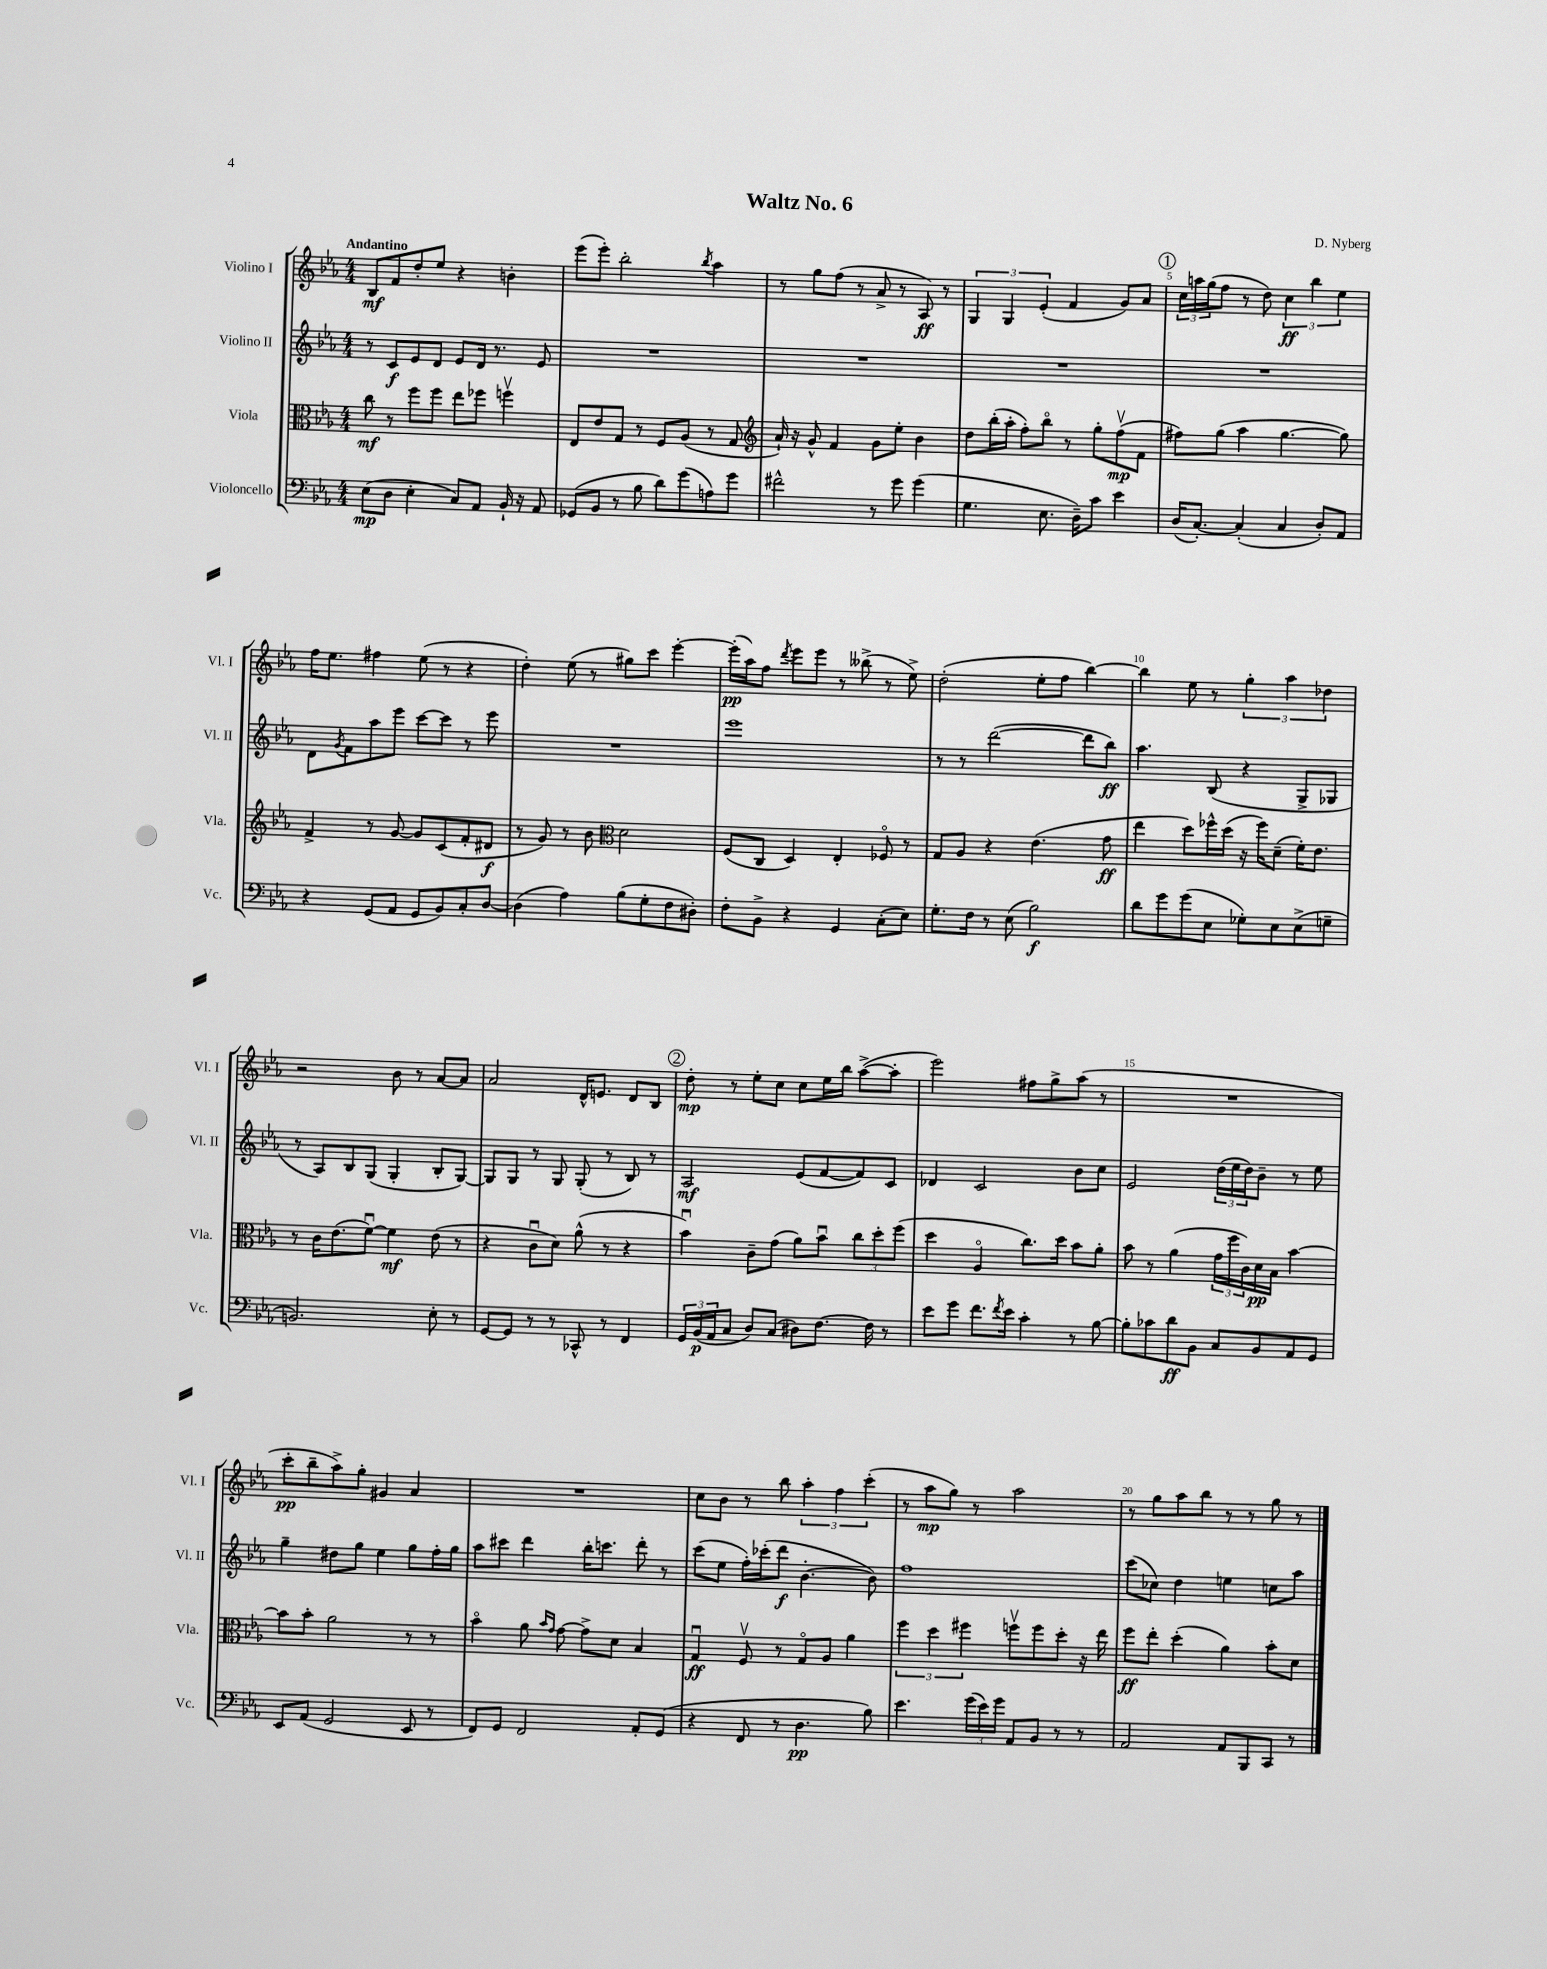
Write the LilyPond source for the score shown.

\header { title = "Waltz No. 6" composer = "D. Nyberg" }
<<
\new StaffGroup <<
\new Staff = "s0" \with { instrumentName = "Violino I" shortInstrumentName = "Vl. I" } {
    \clef treble \key ees \major \numericTimeSignature \time 4/4 \tempo "Andantino"
    bes8\mf f'8 d''8-. ees''8 r4 b'4-. |
    ees'''8( ees'''8-.) bes''2-. \acciaccatura { bes''8 } aes''4 |
    r8 g''8 f''8( r8 aes'8-> r8 aes8\ff) r8 |
    \tuplet 3/2 { g4 g4 ees'4-.( } f'4 g'8) aes'8 |
    \mark \markup { \circle "1" } \tuplet 3/2 { c''16 a''16 g''16( } f''8 r8 d''8) \tuplet 3/2 { c''4\ff bes''4 ees''4 } |
    f''16 ees''8. fis''4 ees''8( r8 r4 |
    d''4-.) ees''8( r8 gis''8) c'''8 ees'''4~-. |
    ees'''16-.\pp( aes''16) f''8 \acciaccatura { d'''8 } ees'''8 ees'''8 r8 beses''8->( r8 ees''8->) |
    d''2-.( ees''8-. f''8 bes''4~) |
    bes''4 ees''8 r8 \tuplet 3/2 { g''4-. aes''4 des''4 } |
    r2 bes'8 r8 aes'8~ aes'8 |
    aes'2 d'16-^ e'8. d'8 bes8 |
    \mark \markup { \circle "2" } d''8-.\mp r8 ees''8-. c''8 c''8 ees''16 bes''16 aes''8~->( aes''8-. |
    ees'''2) fis''8 g''8-> aes''8( r8 |
    R1 |
    c'''8-.\pp bes''8-- aes''8->) g''8-. gis'4 aes'4 |
    R1 |
    c''8 bes'8 r8 bes''8 \tuplet 3/2 { aes''4-. f''4 c'''4-.( } |
    r8 aes''8\mp g''8) r8 aes''2 |
    r8 g''8 aes''8 bes''8 r8 r8 g''8 r8 \bar "|." |
}
\new Staff = "s1" \with { instrumentName = "Violino II" shortInstrumentName = "Vl. II" } {
    \clef treble \key ees \major \numericTimeSignature \time 4/4
    r8 c'8\f ees'8 d'8 ees'8 d'16 r8. ees'8 |
    R1 |
    R1 |
    R1 |
    \mark \markup { \circle "1" } R1 |
    d'8 \acciaccatura { g'8 } f'8 aes''8 ees'''8 c'''8~ c'''8 r8 ees'''8 |
    R1 |
    ees'''1 |
    r8 r8 d'''2~( d'''8 bes''8\ff) |
    aes''4. bes8( r4 g8-> ges8 |
    r8 aes8) bes8 g8( g4-. bes8-. g8~) |
    g8 g8 r8 g8 g8-.( r8 bes8) r8 |
    \mark \markup { \circle "2" } aes2\mf ees'8( f'8~ f'8) c'8 |
    des'4 c'2 bes'8 c''8 |
    ees'2 \tuplet 3/2 { d''16( ees''16 d''16) } bes'8-- r8 ees''8 |
    g''4-- dis''8 g''8 ees''4 g''8 f''16-. g''16 |
    aes''8 cis'''8 d'''4 bes''16-. c'''8. d'''8-. r8 |
    c'''8( ees''8 f''16-.) ces'''16-.( d'''8\f bes'4.~-. bes'8) |
    f''1 |
    c'''8( ces''8) d''4 e''4 c''8 aes''8 \bar "|." |
}
\new Staff = "s2" \with { instrumentName = "Viola" shortInstrumentName = "Vla." } {
    \clef alto \key ees \major \numericTimeSignature \time 4/4
    c''8\mf r8 f''8 f''8 ees''8 fes''8 f''4\upbow |
    ees8 ees'8 g8 r8 f8 aes8( r8 g8 |
    \clef treble aes'16-!) r16 g'8-^ f'4 g'8 ees''8-. bes'4 |
    d''8 bes''16-.( aes''16-. f''8-.) bes''8\flageolet r8 g''8-. f''8\upbow\mp( f'8 |
    \mark \markup { \circle "1" } fis''8) g''8( aes''4 g''4.~ g''8) |
    f'4-> r8 g'8~ g'8 c'8( f'8-. dis'8\f |
    r8 g'8) r8 bes'8 \clef alto d'2 |
    f8( c8 d4) ees4-. fes8\flageolet r8 |
    g8 aes8 r4 ees'4.( g'8\ff |
    ees''4 d''8) fes''16-^ d''16( r16 fes''16) d'8--( f'16-.) ees'8. |
    r8 c'16 ees'8.( f'8~\downbow) f'4\mf ees'8( r8 |
    r4 c'8\downbow d'8) aes'8-^( r8 r4 |
    \mark \markup { \circle "2" } bes'4\downbow) c'8-- g'8( aes'8) bes'8\downbow \tuplet 3/2 { c''8 d''8-. f''8( } |
    d''4 aes4\flageolet c''8.) d''16 bes'8 aes'8-. |
    bes'8 r8 aes'4( \tuplet 3/2 { g'16 f''16 c'16) } d'16\pp bes16 bes'4~ |
    bes'8 bes'8-. aes'2 r8 r8 |
    bes'4\flageolet aes'8 \grace { bes'16 g'16 } g'8~ g'8-> d'8 bes4 |
    g4\downbow\ff f8\upbow r8 g8\flageolet aes8 aes'4 |
    \tuplet 3/2 { f''4 d''4 fis''4 } f''8\upbow f''8 d''8-. r16 ees''16 |
    f''8\ff ees''8-. d''4-.( aes'4) bes'8-. d'8 \bar "|." |
}
\new Staff = "s3" \with { instrumentName = "Violoncello" shortInstrumentName = "Vc." } {
    \clef bass \key ees \major \numericTimeSignature \time 4/4
    ees8\mp( d8 ees4-. c8) aes,8 bes,16-! r16 aes,8 |
    ges,8( bes,8 r8 bes8 d'8) g'8( a8) g'8 |
    fis'2-^ r8 g'8 g'4( |
    g4. ees8. d16--) c'8 ees'4 |
    \mark \markup { \circle "1" } d16( c8.~-.) c4-.( c4 d8-.) aes,8 |
    r4 g,8( aes,8 g,8 bes,8) c8-. d8~ |
    d4( aes4) bes8( g8-. f8 dis8-.) |
    f8-. bes,8-> r4 g,4 c8-.( ees8) |
    g8.-. f16 r8 ees8( bes2\f) |
    d'8 g'8 g'8( ees8 ges8-.) ees8 ees8->( g8-- |
    b,2.) ees8-. r8 |
    g,8~ g,8 r8 r8 ces,8-^ r8 f,4 |
    \mark \markup { \circle "2" } \tuplet 3/2 { g,16 bes,16\p( aes,16 } c8 d8) c8( dis8) f8.~ f16 r8 |
    ees'8 g'8 f'8. \acciaccatura { f'8 } ees'16 c'4-. r8 bes8~ |
    bes8-. ces'8 d'8\ff bes,8 c8 bes,8 aes,8 g,8 |
    ees,8 aes,8( g,2 ees,8 r8 |
    f,8) g,8 f,2 aes,8-. g,8( |
    r4 f,8 r8 d4.\pp bes8) |
    ees'4. \tuplet 3/2 { g'16( ees'16) g'16 } aes,8 bes,8 r8 r8 |
    aes,2 aes,8 bes,,8 c,8 r8 \bar "|." |
}
>>
>>
\layout { \context { \Score \override BarNumber.break-visibility = ##(#f #t #t) barNumberVisibility = #(every-nth-bar-number-visible 5) } }
